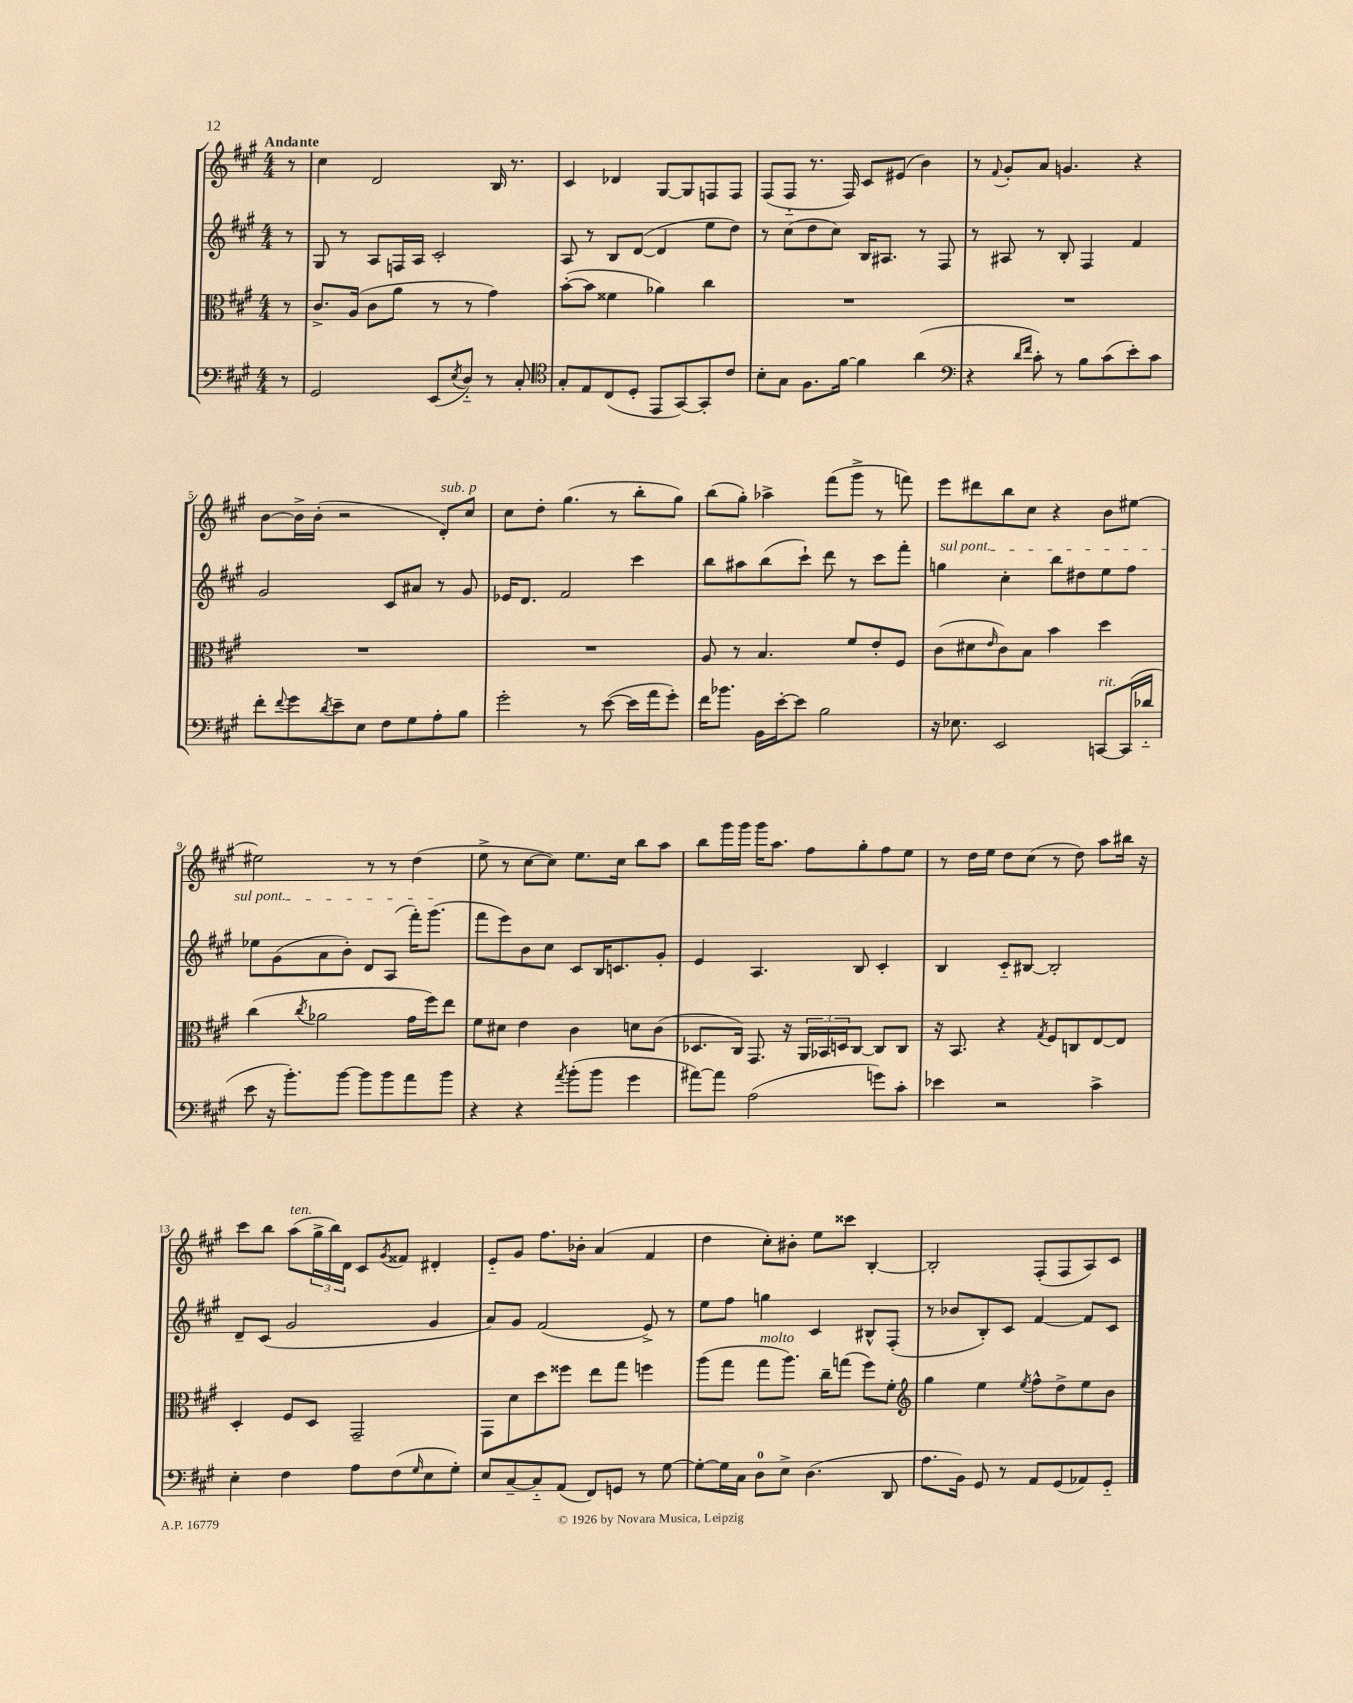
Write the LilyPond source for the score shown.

<<
\new StaffGroup <<
\new Staff = "s0" {
    \clef treble \key a \major \numericTimeSignature \time 4/4 \partial 8 \tempo "Andante"
    r8 |
    cis''4 d'2 b16 r8. |
    cis'4 des'4 gis8~ gis8 f8 f8 |
    fis8( fis8-_ r8. fis16) cis'8 eis'8( b'4) |
    r8 \appoggiatura { fis'8 } gis'8-. a'8 g'4. r4 |
    b'8~ b'16-> b'16-.( r2 d'8-.^\markup { \italic "sub. p" }) cis''8 |
    cis''8 d''8-. gis''4.( r8 b''8-. gis''8) |
    b''8( gis''8-.) aes''4-> fis'''8( gis'''8-> r8 f'''8) |
    e'''8 dis'''8 b''8 cis''8 r4 b'8 eis''8~ |
    eis''2 r8 r8 d''4( |
    e''8-> r8 cis''8~ cis''8) e''8. cis''16 b''8 a''8 |
    b''8 gis'''16 gis'''16 gis'''16 a''8. fis''8 gis''8-. fis''8 e''8 |
    r8 d''16 e''16 d''8 cis''8( r8 d''8) a''8 bis''16 r16 |
    cis'''8 b''8 a''8^\markup { \italic "ten." }( \tuplet 3/2 { gis''16-> b''16) d'16 } cis'8 \acciaccatura { gis'8 } fisis'8 dis'4-. |
    e'8-_ gis'8 fis''8. bes'16-. a'4( fis'4 |
    d''4 cis''8-.) bis'8-. e''8 cisis'''8 b4~-. |
    b2-. fis8-.( fis8 a8) cis'8 \bar "|." |
}
\new Staff = "s1" {
    \clef treble \key a \major \numericTimeSignature \time 4/4 \partial 8
    r8 |
    gis8 r8 a8 f16 a16 cis'2-. |
    a8 r8 b8 d'8~( d'4 e''8 d''8) |
    r8 cis''8( d''8 cis''8) b16 ais8. r8 fis8 |
    r8 ais8 r8 b8-. fis4 fis'4 |
    gis'2 cis'8 ais'8 r8 gis'8 |
    ees'16 d'8. fis'2 cis'''4 |
    b''8 ais''8 b''8( cis'''8-!) d'''8 r8 cis'''8 fis'''8-. |
    \once \override TextSpanner.bound-details.left.text = \markup { \italic "sul pont." } g''4\startTextSpan cis''4-. b''8 dis''8 e''8 fis''8 |
    ees''8 gis'8( a'8 b'8-.) d'8 a8( fis'''16-.) gis'''8.\stopTextSpan( |
    fis'''8 e'''8) b'8 cis''8 cis'8 b16 c'8. gis'8-. |
    e'4 a4. b8 cis'4-. |
    b4 cis'8-_ bis8~ bis2-. |
    d'8-- cis'8( gis'2 gis'4 |
    a'8) gis'8 fis'2( e'8->) r8 |
    e''8 fis''8 g''4 cis'4 bis8-^ fis8-.( |
    r8 bes'8 b8-.) cis'8 fis'4~ fis'8 cis'8 \bar "|." |
}
\new Staff = "s2" {
    \clef alto \key a \major \numericTimeSignature \time 4/4 \partial 8
    r8 |
    cis'8.-> a16( cis'8 a'8 r8 r8 gis'4) |
    b'8~-.( b'8 fisis'4 aes'4) cis''4 |
    R1 |
    R1 |
    R1 |
    R1 |
    a8 r8 b4. fis'8 e'8-. fis8 |
    cis'8( dis'8 \grace { e'16 } cis'8) b8 b'4 d''4 |
    cis''4( \acciaccatura { cis''8 } aes'2 gis'16 fis''16) e''8 |
    fis'8 dis'8 e'4 cis'4 d'8 cis'8( |
    des8. cis16) gis,8. r16 \tuplet 3/2 { a,16 bes,16 d16 } cis8~ cis8 cis8 |
    r16 b,8. r4 \acciaccatura { gis8 } fis8 c8 e8~ e8 |
    d4-. fis8 d8 gis,2-- |
    gis,8 d'8 d''8 fisis''8 e''8 gis''8 f''4 |
    a''8( gis''8 gis''8^\markup { \italic "molto" } a''8.) cis''16-- g''8( fis''8) fis'8-. |
    \clef treble gis''4 e''4 \acciaccatura { e''8 } fis''8-^ d''8-> e''8 b'8 \bar "|." |
}
\new Staff = "s3" {
    \clef bass \key a \major \numericTimeSignature \time 4/4 \partial 8
    r8 |
    gis,2 e,8( \acciaccatura { e8 } d8-_) r8 cis8-. |
    \clef tenor gis8-. e8 cis8( d8-. e,8 gis,8~) gis,8-. cis'8 |
    b8-. gis8 fis8. fis'16~ fis'4 a'4( |
    \clef bass r4 \grace { d'16 fis'16 } cis'8-.) r8 b8 cis'8( e'8-.) cis'8 |
    fis'8-. \appoggiatura { fis'8 } gis'8 \acciaccatura { d'8 } e'8-- e8 fis8 gis8 a8-. b8 |
    gis'2-. r8 e'8~( e'16 a'16 gis'8-.) |
    fis'16 bes'8. b,16 e'16~-. e'8 b2 |
    r16 ees8. e,2 c,8~^\markup { \italic "rit." } c,16( des'16-_ |
    e'8 r16 b'8.-.) b'8~ b'8 b'8 a'8 b'8 |
    r4 r4 \acciaccatura { a'8 } b'8-.( b'8 gis'4 |
    ais'8~) ais'8 a2( g'8) cis'8-. |
    ees'4 r2 cis'4-> |
    e4-. fis4 a8 fis8( \grace { gis16 } e8 gis8-.) |
    e8 cis8~-- cis8-_ a,8( fis,8) g,8 r8 gis8~ |
    gis8~-. gis16 cis16 d8-0 e8-> d4.( d,8 |
    a8. b,16) gis,8 r8 a,8 gis,8( aes,8) gis,8-_ \bar "|." |
}
>>
>>
